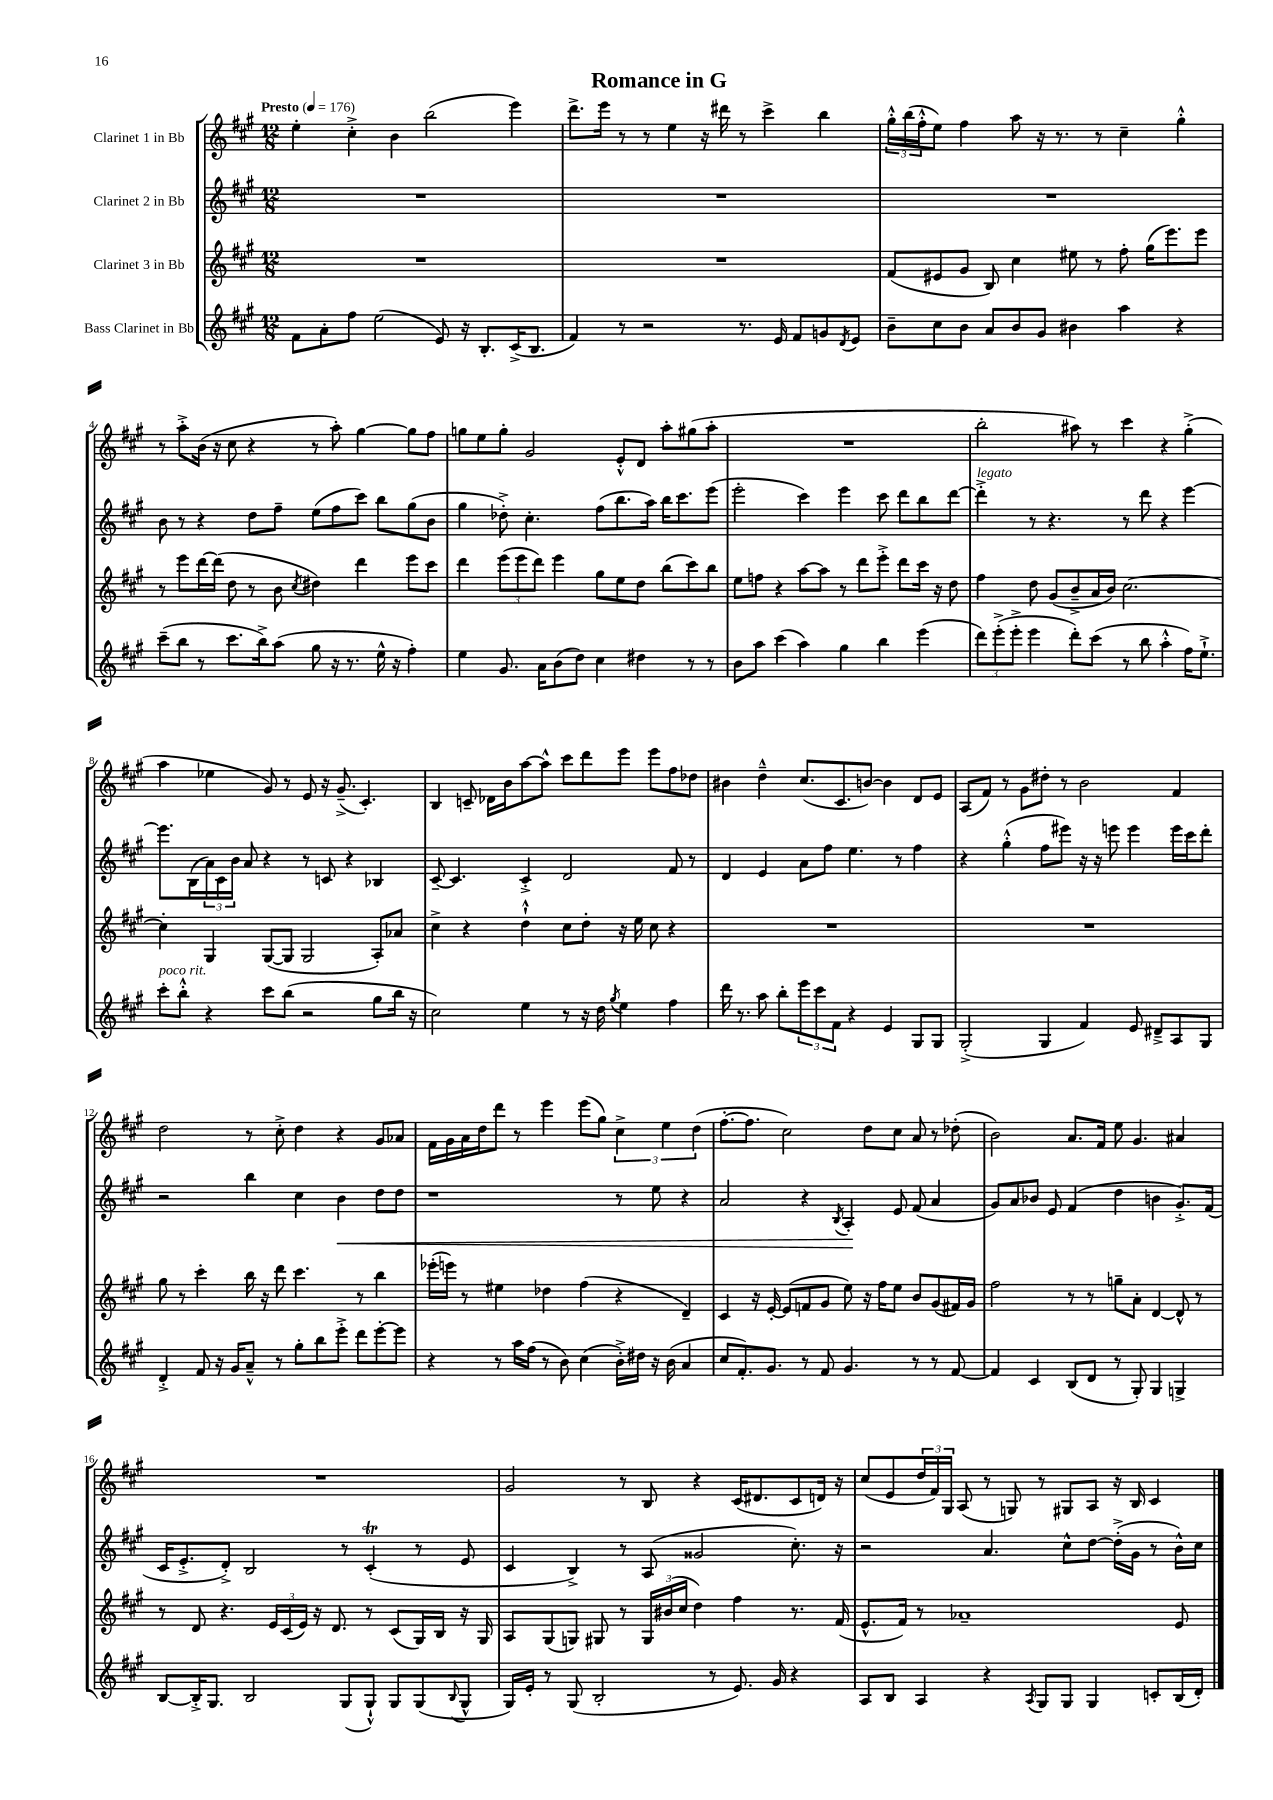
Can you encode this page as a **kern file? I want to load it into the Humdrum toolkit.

**kern	**kern	**kern	**dynam	**kern
*part4	*part3	*part2	*part2	*part1
*staff4	*staff3	*staff2	*staff2	*staff1
*I"Bass Clarinet in Bb	*I"Clarinet 3 in Bb	*I"Clarinet 2 in Bb	*	*I"Clarinet 1 in Bb
*clefG2	*clefG2	*clefG2	*	*clefG2
*k[f#c#g#]	*k[f#c#g#]	*k[f#c#g#]	*	*k[f#c#g#]
*M12/8	*M12/8	*M12/8	*	*M12/8
*MM176	*MM176	*MM176	*	*MM176
=1	=1	=1	=1	=1
!	!	!	!	!LO:TX:a:B:t=Presto
8f#\L	1.r	1.r	.	4ee'\
8a'\	.	.	.	.
8ff#\J	.	.	.	4cc#'^\
(2ee\	.	.	.	.
.	.	.	.	4b\
.	.	.	.	(2bb\
8e/)	.	.	.	.
16r	.	.	.	.
8.B'/L	.	.	.	.
(16c#^/K	.	.	.	4eee\)
8.B/J	.	.	.	.
=2	=2	=2	=2	=2
4f#/)	1.r	1.r	.	8.ddd^\L
.	.	.	.	16eee\Jk
8r	.	.	.	8r
2r	.	.	.	8r
.	.	.	.	4ee\
.	.	.	.	16r
.	.	.	.	16ddd#X\
8.r	.	.	.	8r
.	.	.	.	4ccc#^\
16e/	.	.	.	.
8f#/L	.	.	.	.
8gn/	.	.	.	4bb\
8qd/	.	.	.	.
8e/J	.	.	.	.
=3	=3	=3	=3	=3
8b~\L	(8f#/L	1.r	.	24gg#'^^\LL
.	.	.	.	(24bb\
.	.	.	.	24ff#'^^\J
8cc#\	8e#X/	.	.	8ee\J)
8b\J	8g#/J	.	.	4ff#\
8a/L	8B/)	.	.	.
8b/	4cc#\	.	.	8aa\
8g#/J	.	.	.	16r
.	.	.	.	8.r
4b#X\	8ee#X\	.	.	.
.	8r	.	.	8r
4aa\	8ff#'\	.	.	4cc#~\
.	(16gg#\KL	.	.	.
.	8.eee\)	.	.	.
4r	.	.	.	4gg#'^^\
.	8eee\J	.	.	.
!!LO:LB:g=z
=4	=4	=4	=4	=4
(8ccc#~\L	8r	8b\	.	8r
8bb\J	8eee\L	8r	.	8aa'^\L
8r	[16ddd\L	4r	.	(16b\Jk
.	(16ddd\JJ]	.	.	16r
8.ccc#\L	8dd\	.	.	8cc#\
.	8r	8dd\L	.	4r
16bb^\k)	.	.	.	.
(8aa\J	8b\	8ff#~\J	.	.
.	8qcc#/	.	.	.
8gg#\	4dd#X\)	(8ee\L	.	8r
16r	.	8ff#\	.	8aa'\)
8.r	.	.	.	.
.	4ddd\	8ccc#\J)	.	[4gg#\
16ee^^\	.	8bb\L	.	.
16r	.	.	.	.
4ff#'\)	8eee\L	(8gg#\	.	8gg#\L]
.	8ccc#\J	8b\J	.	8ff#\J
=5	=5	=5	=5	=5
4ee\	4ddd\	4gg#\	.	8ggn\L
.	.	.	.	8ee\
8.g#/	(12eee\L	8dd-X'^\)	.	8gg'\J
.	12eee\	.	.	.
.	.	4.cc#'\	.	2g#/
.	12ddd\J)	.	.	.
16a\KL	.	.	.	.
(8b\	4eee\	.	.	.
8dd\J)	.	.	.	.
4cc#\	8gg#\L	(8ff#\L	.	.
.	8ee\	8.bb\	.	8e'^^/L
4dd#X\	8dd\J	.	.	8d/J
.	.	16aa\Jk)	.	.
.	(8bb\L	16bb\KL	.	8aa'\L
.	.	8.ccc#\	.	.
8r	8ccc#\)	.	.	(8gg#X\
8r	8bb\J	(8eee\J	.	8aa'\J
=6	=6	=6	=6	=6
8b\L	8ee\L	2eee'\	.	1.r
8aa\J	8ffn\J	.	.	.
(4ccc#\	4r	.	.	.
4aa\)	[8aa\L	4ccc#\)	.	.
.	8aa\J]	.	.	.
4gg#\	8r	4eee\	.	.
.	8ddd\L	.	.	.
4bb\	8eee'^\J	8ccc#\	.	.
.	8ddd\L	8ddd\L	.	.
(4eee\	16ccc#\Jk	8bb\	.	.
.	16r	.	.	.
.	8dd\	[8ddd\J	.	.
=7	=7	=7	=7	=7
!	!	!LO:TX:a:i:t=legato	!	!
12ddd\L)	4ff#\	4ddd'^\]	.	2bb'\
(12eee'^\	.	.	.	.
12eee'^\J	.	.	.	.
4eee\	8dd\	8r	.	.
.	(8g#/L	4.r	.	.
8ddd'\L)	8b~^/	.	.	8aa#X\)
(8ccc#\J	16a/L	.	.	8r
.	16b/JJ)	.	.	.
8r	[2.cc#\	8r	.	4ccc#\
8bb\	.	8ddd\	.	.
4aa'^^\	.	4r	.	4r
16ff#\KL)	.	[4eee\	.	(4gg#'^\
8.ee`^\J	.	.	.	.
!!LO:LB:g=z
=8	=8	=8	=8	=8
!LO:TX:a:i:t=poco rit.	!	!	!	!
8ccc#'\L	4cc#'\]	8.eee\L]	.	4aa\
8bb'^^\J	.	.	.	.
.	.	(16B\L	.	.
4r	4G#/	24a\)	.	4ee-X\
.	.	24c#\	.	.
.	.	24b\JJ	.	.
.	.	8a/	.	.
8ccc#\L	([8G#/L	4r	.	8g#/)
(8bb\J	8G#/J]	.	.	8r
2r	2G#/	8r	.	8e/
.	.	8cn/	.	16r
.	.	.	.	(8.g#~^/
.	.	4r	.	.
.	.	.	.	4.c#'/)
8gg#\L	8A'/L)	4B-X/	.	.
16bb\Jk	8a-X/J	.	.	.
16r	.	.	.	.
=9	=9	=9	=9	=9
2cc#\)	4cc#^\	[8c#~/	.	4B/
.	.	4.c#/]	.	.
.	4r	.	.	8cn~/
.	.	.	.	16d-X\LL
.	.	.	.	16b\J
4ee\	4dd`^^\	4c#'^/	.	[8aa\
.	.	.	.	8aa^^\J]
8r	8cc#\L	2d/	.	8ccc#\L
16r	8dd'\J	.	.	8ddd\
16dd\	.	.	.	.
8qgg#/	.	.	.	.
4ee\	16r	.	.	8eee\J
.	16ee\	.	.	.
.	8cc#\	.	.	8eee\L
4ff#\	4r	8f#/	.	8ff#\
.	.	8r	.	8dd-X\J
=10	=10	=10	=10	=10
16ddd\	1.r	4d/	.	4b#X\
8.r	.	.	.	.
8aa\	.	4e/	.	4dd~^^\
8bb'\L	.	.	.	.
12eee\	.	8a\L	.	(8.cc#/L
12ccc#\	.	.	.	.
.	.	8ff#\J	.	.
12f#\J	.	.	.	.
.	.	.	.	8.c#/
4r	.	4.ee\	.	.
.	.	.	.	[8bn/J)
4e/	.	.	.	4b\]
.	.	8r	.	.
8G#/L	.	4ff#\	.	8d/L
8G#/J	.	.	.	8e/J
=11	=11	=11	=11	=11
(2G#'^/	1.r	4r	.	(8A/L
.	.	.	.	8f#/J)
.	.	(4gg#'^^\	.	8r
.	.	.	.	8g#\L
4G#/	.	8ff#\L	.	8dd#X'\J
.	.	8eee#X\J)	.	8r
4f#/)	.	16r	.	2b\
.	.	16r	.	.
.	.	8eeen\	.	.
8e/	.	4eee\	.	.
8d#X~^/L	.	.	.	.
8A/	.	16eee\LL	.	4f#/
.	.	16ccc#\J	.	.
8G#/J	.	8ddd'\J	.	.
!!LO:LB:g=z
=12	=12	=12	=12	=12
4d'^/	8gg#\	2r	.	2dd\
.	8r	.	.	.
8f#/	4ccc#'\	.	.	.
16r	.	.	.	.
16g#/KL	.	.	.	.
8a~^^/J	16bb\	4bb\	.	8r
.	16r	.	.	.
8r	8ddd\	.	.	8cc#'^\
8gg#'\L	4.ccc#\	4cc#\	.	4dd\
8bb\	.	.	.	.
!	!	!	!LO:HP:b	!
8eee'^\J	.	4b\	<	4r
8ddd\L	8r	.	.	.
[8eee'\	4bb\	8dd\L	.	8g#/L
8eee\J]	.	8dd\J	.	8a-X/J
=13	=13	=13	=13	=13
4r	(16eee-X'\LL	1r	.	16f#\LL
.	16eeen\JJ)	.	.	16g#\
.	8r	.	.	16a\
.	.	.	.	16dd\J
8r	4ee#X\	.	.	8ddd\J
16aa\LL	.	.	.	8r
(16ff#\JJ	.	.	.	.
8r	4dd-X\	.	.	4eee\
8b\)	.	.	.	.
(4cc#\	(4ff#\	.	.	(8eee\L
.	.	.	.	8gg#\J)
16b'^\LL)	4r	8r	.	6cc#^\
16dd#X\JJ	.	.	.	.
16r	.	8ee\	.	.
.	.	.	.	6ee\
(16b\	.	.	.	.
4a/	4d~/)	4r	.	.
.	.	.	.	(6dd\
=14	=14	=14	=14	=14
8cc#/L	4c#/	2a/	.	[8.ff#'\L
8.f#'/)	.	.	.	.
.	.	.	.	8.ff#\J]
.	16r	.	.	.
8.g#/J	[16e'/	.	.	.
.	(8e/L]	.	.	2cc#\)
8r	8fn/	4r	.	.
8f#/	8g#/J	.	.	.
.	.	8qB/	.	.
4.g#/	8ee\)	4A'/	.	.
.	16r	.	.	8dd\L
.	16ff#\KL	.	.	.
.	8ee\J	8e/	[	8cc#\J
8r	8b/L	(8f#/	.	8a/
8r	(8g#/	4a/	.	8r
[8f#/	16f#X/L)	.	.	(8dd-X'\
.	16g#/JJ	.	.	.
=15	=15	=15	=15	=15
4f#/]	2ff#\	8g#/L)	.	2b\)
.	.	8a/	.	.
4c#/	.	8b-X/J	.	.
.	.	8e/	.	.
(8B/L	8r	(4f#/	.	8.a/L
8d/J	8r	.	.	.
.	.	.	.	16f#/Jk
8r	8ggn~\L	4dd\	.	8ee\
8G#'/)	8a'\J	.	.	4.g#/
4G#/	[4d/	4bn\	.	.
4Gn^/	8d^^/]	8.g#'^/L)	.	4a#X/
.	8r	.	.	.
.	.	(16f#/Jk	.	.
!!LO:LB:g=z
=16	=16	=16	=16	=16
[8B/L	8r	16c#/KL	.	1.r
.	.	8.e'^/	.	.
16B'^/K]	8d/	.	.	.
8.G#/J	.	.	.	.
.	4.r	8d'^/J)	.	.
2B/	.	2B/	.	.
.	24e/LL	.	.	.
.	(24c#/	.	.	.
.	24e/JJ)	.	.	.
.	16r	.	.	.
.	8.d/	.	.	.
(8G#/L	.	8r	.	.
8G#`^^/J)	8r	(4c#t'/	.	.
8G#/L	(8c#/L	.	.	.
(8G#/	16G#/L)	8r	.	.
.	16B/JJ	.	.	.
8qqB/	.	.	.	.
8G#^^/J	16r	8e/	.	.
.	16G#/	.	.	.
=17	=17	=17	=17	=17
16G#/LL)	8A/L	4c#/	.	2g#/
16e'/JJ	.	.	.	.
8r	(8G#/	.	.	.
(8G#/	8Gn/J)	4B^/)	.	.
2B'/	8G#X/	.	.	.
.	8r	8r	.	8r
.	24G#/LL	(8A/	.	8B/
.	(24b#X/	.	.	.
.	24cc#/JJ	.	.	.
.	4dd\)	2g##X/	.	4r
8r	.	.	.	.
8.e/)	4ff#\	.	.	(16c#/KL
.	.	.	.	8.d#X/
16g#/	.	.	.	.
4r	8.r	8.cc#'\)	.	8c#/
.	.	.	.	16dn/Jk)
.	(16f#/	16r	.	16r
=18	=18	=18	=18	=18
8A/L	8.e^^/L	2r	.	(8cc#/L
8B/J	.	.	.	8e/
.	16f#/Jk)	.	.	.
4A/	8r	.	.	24dd/L
.	.	.	.	24f#/)
.	.	.	.	24G#/JJ
.	1a-X~	.	.	(8A/
4r	.	4.a/	.	8r
.	.	.	.	8Gn/)
8qA/	.	.	.	.
8G#/L	.	.	.	8r
8G#/J	.	8cc#^^\L	.	8G#X/L
4G#/	.	[8dd\J	.	8A/J
.	.	(16dd'^\LL]	.	16r
.	.	16g#\JJ	.	16B/
8cn'/L	.	8r	.	4c#/
(16B/L	8e/	16b^^\LL)	.	.
16d'/JJ)	.	16cc#\JJ	.	.
==	==	==	==	==
*-	*-	*-	*-	*-
